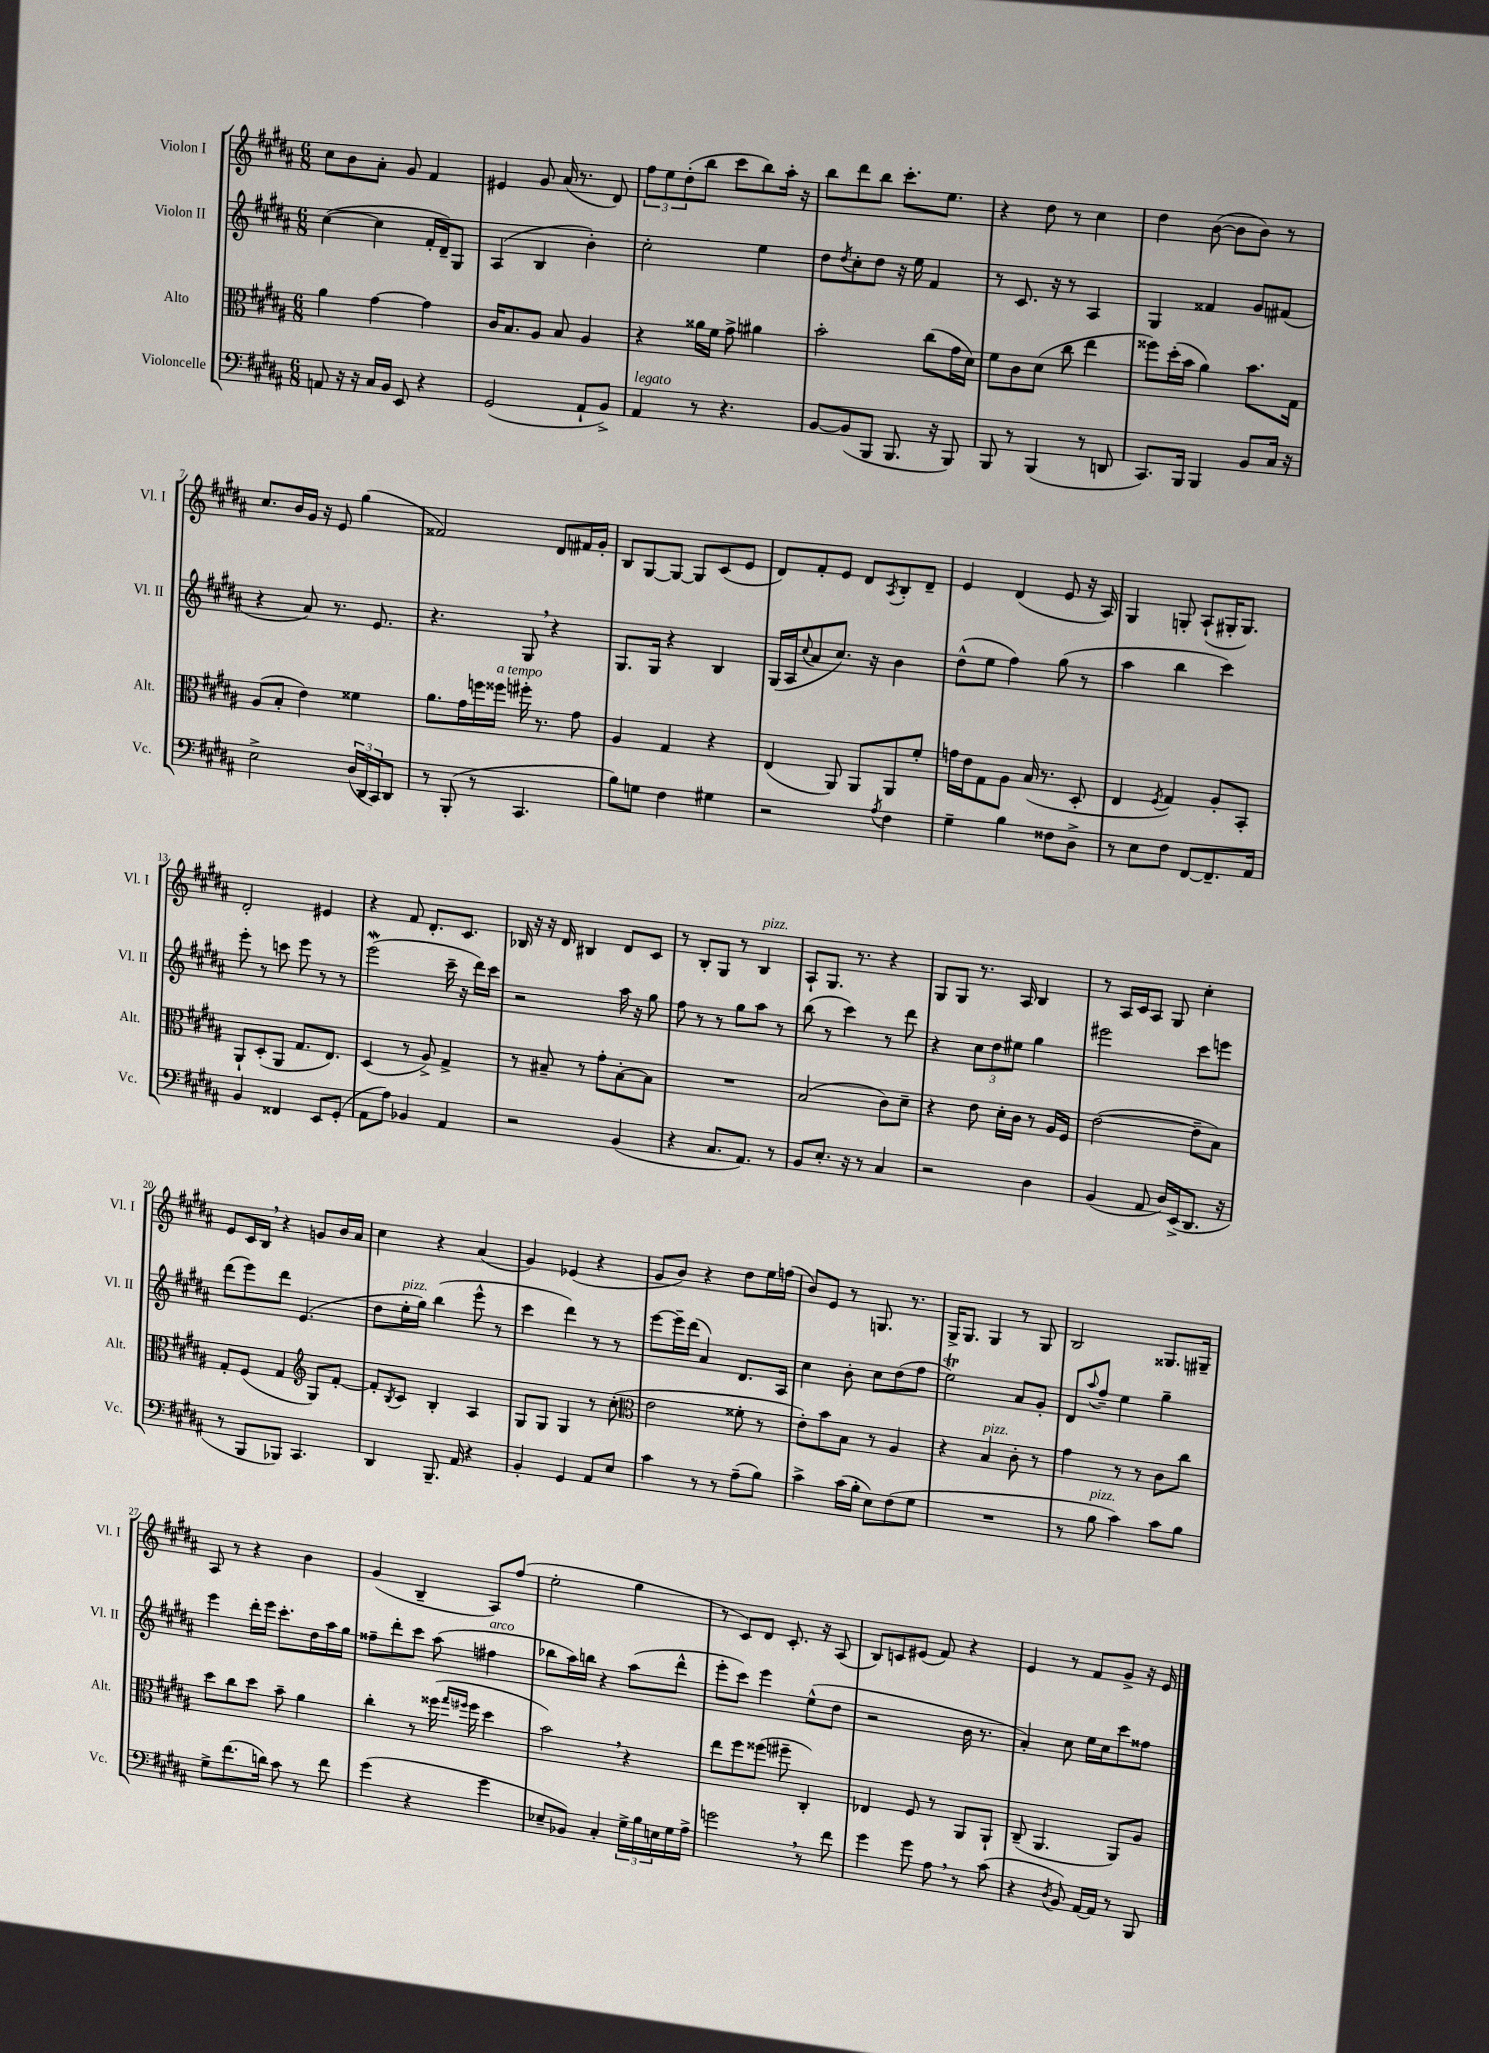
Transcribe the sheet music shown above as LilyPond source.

<<
\new StaffGroup <<
\new Staff = "s0" \with { instrumentName = "Violon I" shortInstrumentName = "Vl. I" } {
    \clef treble \key b \major \numericTimeSignature \time 6/8
    cis''8 b'8 ais'8-. gis'8 fis'4 |
    eis'4 gis'8 ais'16( r8. dis'8) |
    \tuplet 3/2 { fis''8 e''8 dis''8-.( } b''8 cis'''8 b''8) ais''16-. r16 |
    b''8 dis'''8 b''8 cis'''8.-. e''8. |
    r4 dis''8 r8 cis''4 |
    dis''4 b'8~( b'8 b'8) r8 |
    cis''8. b'16 gis'16 r16 e'8 gis''4( |
    fisis'2) dis'8 fis'16 gis'16-. |
    b8 gis8~ gis8~ gis8 cis'8( e'8 |
    dis'8) fis'8-. e'8 dis'8 \acciaccatura { ais8 } b8-. dis'8-- |
    e'4 dis'4( e'8 r16 ais16) |
    gis4 g8-. ais8-!( gis16-. gis8.) |
    dis'2-. eis'4 |
    r4 fis'8 dis'8.-. cis'8. |
    bes16 r16 r16 dis'16 bis4 dis'8 cis'8 |
    r8 b8-. gis8 r8 b4^\markup { \italic "pizz." } |
    ais8-! gis8. r8. r4 |
    gis8 gis8 r8. ais16 b4 |
    r8 ais16 cis'16 ais8 gis8 cis''4-. |
    e'8 cis'16 b16 \breathe r4 g'8 b'16 ais'16 |
    cis''4 r4 ais'4( |
    gis'4) ees'4( r4 |
    gis'8 b'8) r4 dis''8 e''16 f''16( |
    b'8) e'8 r8 g8. r8. |
    gis16-> gis8. gis4 r8 gis8 |
    b2 gisis8. gis16-- |
    ais8 r8 r4 b'4 |
    gis'4( b4-- ais8) fis''8( |
    e''2-. gis''4 |
    r8 cis'8) dis'8 cis'8.-. r16 ais8( |
    b8) c'8 eis'8( fis'8) r4 |
    e'4 r8 fis'8 gis'8-> r16 e'16 \bar "|." |
}
\new Staff = "s1" \with { instrumentName = "Violon II" shortInstrumentName = "Vl. II" } {
    \clef treble \key b \major \numericTimeSignature \time 6/8
    cis''4~( cis''4 fis'16-. dis'16--) gis8 |
    ais4( b4 b'4-.) |
    cis''2-. e''4 |
    dis''8 \acciaccatura { dis''8 } cis''8-. dis''8 r16 e''16 fis'4 |
    r8 cis'8. r16 r8 ais4 |
    gis4 fisis'4 gis'8 fis'8( |
    r4 ais'8) r8. e'8. |
    r4. gis8 \breathe r4 |
    gis8. gis16 r4 b4 |
    gis16( ais16 \appoggiatura { cis''8 } ais'8 cis''8.) r16 b'4 |
    dis''8-^( e''8 fis''4) gis''8( r8 |
    ais''4 b''4 cis'''4) |
    e'''8-. r8 c'''8 e'''8 r8 r8 |
    e'''2\mordent( cis'''16-- r16 dis'''16) cis'''16 |
    r2 ais''16 r16 gis''8 |
    fis''8 r8 r8 gis''8 ais''8 r8 |
    b''8( r8 cis'''4) r8 dis'''8 |
    r4 \tuplet 3/2 { cis''8 dis''8 eis''8 } gis''4 |
    eis'''2 cis'''8 e'''8 |
    dis'''8( e'''8) dis'''8 e'4.( |
    dis''8 e''16-.^\markup { \italic "pizz." } gis''16) b''4( e'''8-^ r8 |
    cis'''4 dis'''4) r8 r8 |
    e'''8~ e'''16-- dis'''16( ais'4) dis'8. ais16 |
    cis''4 b'8-. cis''8 dis''8( fis''8 |
    e''2\trill) ais'8 gis'8-. |
    dis'8 \appoggiatura { ais''8 } fis''8-- e''4 gis''4-- |
    e'''4 dis'''16-. e'''16 cis'''8.-. dis''16 ais''16 gis''16 |
    fisis''8-- dis'''8-. cis'''8 ais''8( fis''4^\markup { \italic "arco" } |
    bes''8 ais''16) b''16 r4 ais''8( dis'''8-^ |
    e'''8-. cis'''8) e'''4 e''8-^( dis''8 |
    r2 b'16 r8. |
    ais'4-.) cis''8 e''16 cis''16 cis'''8 fisis''8 \bar "|." |
}
\new Staff = "s2" \with { instrumentName = "Alto" shortInstrumentName = "Alt." } {
    \clef alto \key b \major \numericTimeSignature \time 6/8
    ais'4 gis'4~ gis'4 |
    cis'16 b8. ais8 b8 ais4 |
    r4 aisis'16 fis'16 gis'8-> ais'4 |
    b'2-. cis''8( gis'16 dis'16) |
    fis'8 cis'8 dis'8( cis''8 e''4 |
    fisis''8) dis''16-.( b'16 ais'4) b'8. gis16 |
    ais8( b8-. e'4) fisis'4 |
    ais'8. gis'16 f''16 fisis''16^\markup { \italic "a tempo" } fis''16-. r8. gis'8 |
    ais4 gis4 r4 |
    e4( ais,8) ais,8 ais,8 fis'8-. |
    g'16 e'16 gis8 ais8 b16( r8. dis8-. |
    e4 \acciaccatura { fis8 } gis4) ais8-. b,8-. |
    ais,8-! dis8-.( ais,8 gis8. e8.) |
    dis4( r8 ais8->) gis4-> |
    r8 bis8-- r8 gis'8-. bis8~-. bis8 |
    R2. |
    b2( cis'8) dis'8-- |
    r4 e'8 dis'16-. cis'16 r8 ais16 fis16 |
    e'2~( e'8-- b8) |
    gis8-. fis8( gis4 \clef treble gis8) fis'8~-. |
    fis'8-. \acciaccatura { b8 } cis'8 b4-. ais4 |
    gis8 gis8 gis4 r8 cis''8-.( |
    \clef alto e'2 fisis'8-. r8 |
    e'8-.) b'8 b8 r8 ais4 |
    r4 b4^\markup { \italic "pizz." } cis'8-. r8 |
    gis'4 r8 r8 cis'8 cis''8 |
    dis''8 cis''8 dis''8 b'8-- ais'4 |
    cis''4-. r8 fisis''16( \grace { gis''16 fis''16 } fis''16 dis''4 |
    b'2) \breathe r4 |
    e''8 fis''8 fisis''8( fis''8-- cis4-.) |
    ees4 fis8 r8 ais,8 ais,8-! |
    cis8--( ais,4. ais,8) ais8 \bar "|." |
}
\new Staff = "s3" \with { instrumentName = "Violoncelle" shortInstrumentName = "Vc." } {
    \clef bass \key b \major \numericTimeSignature \time 6/8
    a,8 r16 r16 cis16 b,16 e,8 r4 |
    gis,2( ais,8-! b,8->) |
    ais,4^\markup { \italic "legato" } r8 r4. |
    b,8~ b,8( b,,8 b,,8. r16 b,,8) |
    b,,8 r8 b,,4( r8 d,8 |
    cis,8.) b,,16 b,,4 b,8 cis16 r16 |
    e2-> \tuplet 3/2 { dis16( dis,16 cis,16) } dis,8 |
    r8 b,,8-.( r8 cis,4. |
    b8) g8 fis4 gis4 |
    r2 \acciaccatura { ais8 } fis4 |
    gis4-- b4 fisis8 dis8-> |
    r8 e8 fis8 fis,8~ fis,8.-- ais,16 |
    b,4 fisis,4 e,8 gis,8-.( |
    ais,8 ais8) bes,4 ais,4 |
    r2 b,4( |
    r4 cis8. ais,8.) r8 |
    b,8 e8.-. r16 r8 cis4 |
    r2 dis4 |
    b,4( ais,8 dis16) e,16->( dis,8. r16 |
    r8 b,,8 bes,,8) cis,4. |
    dis,4 b,,8.-- ais,16 r4 |
    b,4-. gis,4 ais,8 e8 |
    cis'4 r8 r8 ais8--( b8) |
    cis'4-> cis'16( b16-. e8) fis8( gis8 |
    R2. |
    r8 b8^\markup { \italic "pizz." } cis'4) cis'8 b8 |
    gis8-> fis'8.( d'16) cis'8 r8 fis'8 |
    gis'4( r4 gis'4 |
    ees8-- bes,8) cis4-. \tuplet 3/2 { gis16-> b16 e16 } gis16 ais16-> |
    g'2 \breathe r8 fis'8 |
    gis'4 gis'8 ais8 \breathe r8 cis'8( |
    r4 \acciaccatura { dis8 } b,8) ais,16~ ais,16 r8 b,,8 \bar "|." |
}
>>
>>
